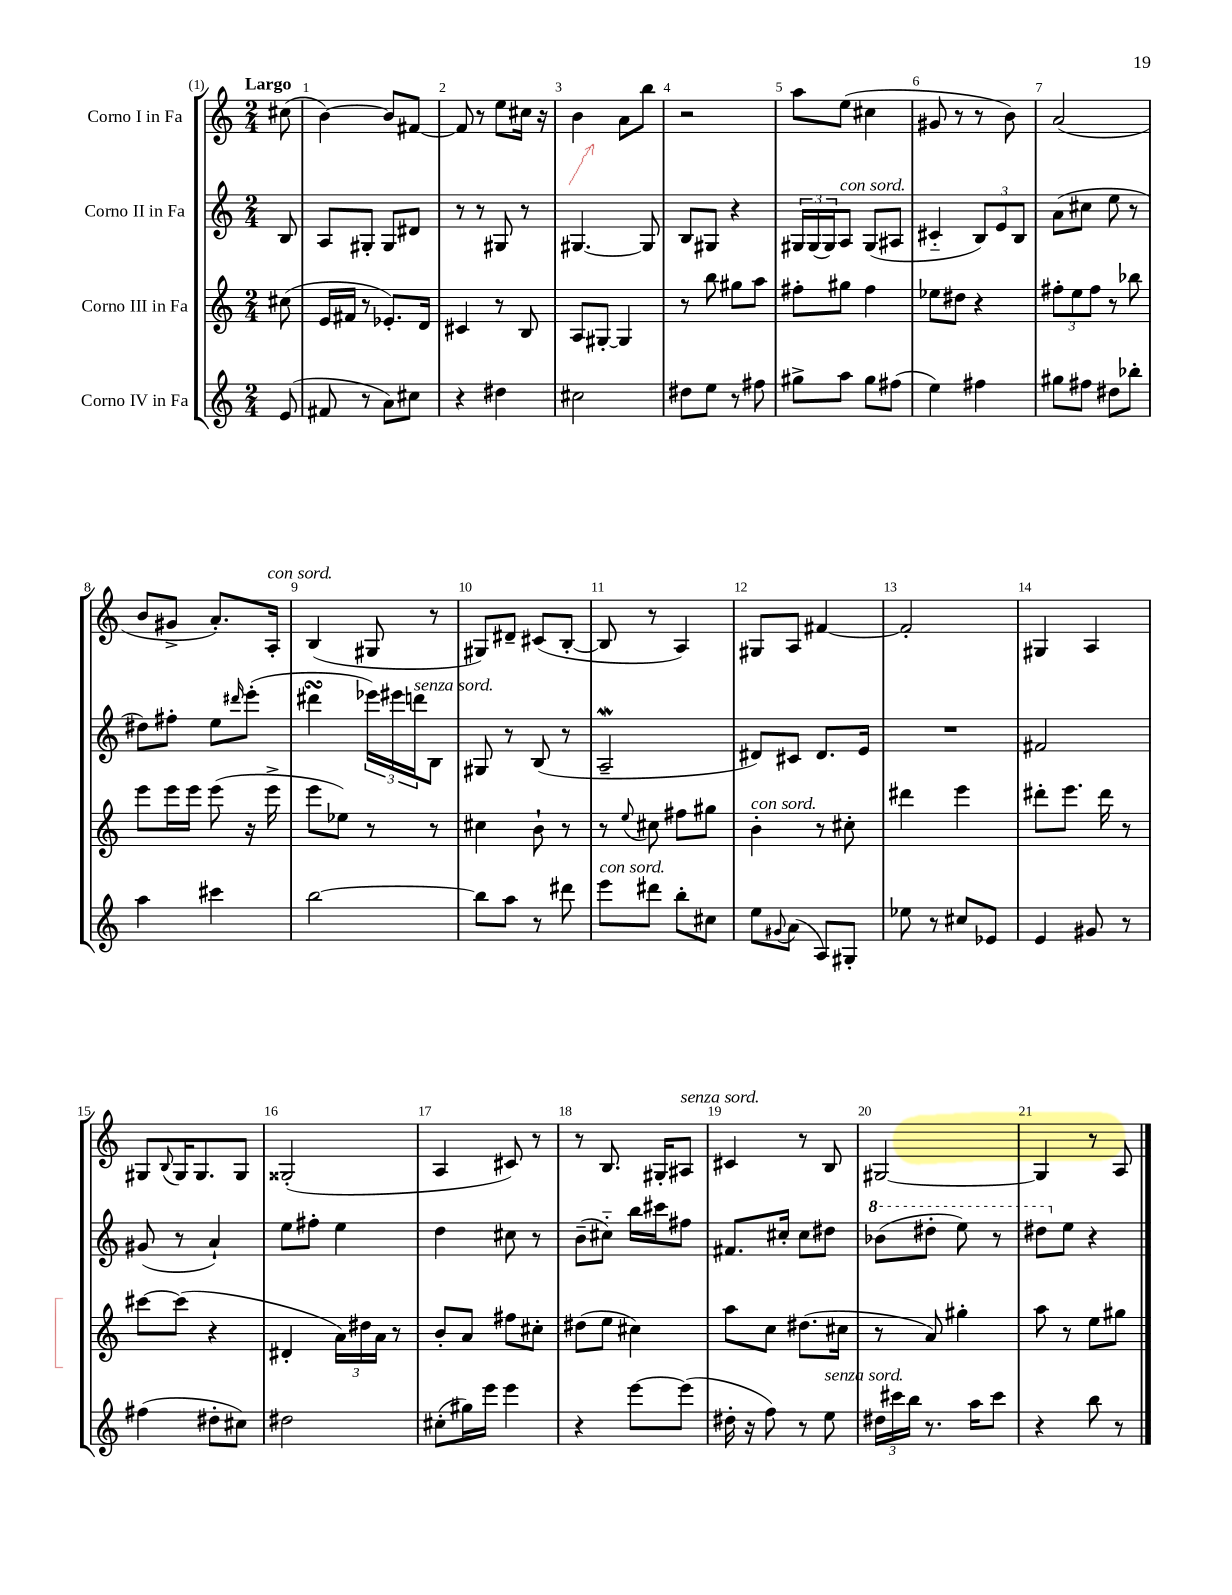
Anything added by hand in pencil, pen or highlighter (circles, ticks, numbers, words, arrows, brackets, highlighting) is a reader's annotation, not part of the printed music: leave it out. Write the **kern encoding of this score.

**kern	**kern	**kern	**kern
*staff4	*staff3	*staff2	*staff1
*clefG2	*clefG2	*clefG2	*clefG2
*k[]	*k[]	*k[]	*k[]
*M2/4	*M2/4	*M2/4	*M2/4
(8e/	(8cc#\	8B/	(8cc#\
=	=	=	=
8f#/	16e/LL	8A/L	[4b\)
.	16f#/JJ	.	.
8r	8r	8G#'/J	.
8a\L)	8.e-'/L)	8G#/L	8b/]L
8cc#\J	.	8d#/J	[8f#/J
.	16d/Jk	.	.
=	=	=	=
4r	4c#/	8r	8f#/]
.	.	8r	8r
4dd#\	8r	8G#/	8ee\L
.	8B/	8r	16cc#\Jk
.	.	.	16r
=	=	=	=
2cc#\	8A/L	[4.G#/	4b\
.	[8G#'/J	.	.
.	4G#/]	.	8a\L
.	.	8G#/]	8bb\J
=	=	=	=
8dd#\L	8r	8B/L	2r
8ee\J	8bb\	8G#/J	.
8r	8gg#\L	4r	.
8ff#\	8aa\J	.	.
=	=	=	=
8gg#^\L	8ff#'\L	24G#/LL	8aa\L
.	.	(24G#/	.
.	.	24G#/J)	.
8aa\J	8gg#\J	8A/J	(8ee\J
8gg#\L	4ff#\	(8G#/L	4cc#\
(8ff#\J	.	8A#/J	.
=	=	=	=
4ee\)	8ee-\L	4c#'~/	8g#/
.	8dd#\J	.	8r
4ff#\	4r	12B/L)	8r
.	.	12e/	.
.	.	.	8b\)
.	.	12B/J	.
=	=	=	=
8gg#\L	12ff#'\L	(8a\L	(2a/
.	12ee\	.	.
8ff#\J	.	8cc#\J	.
.	12ff#\J	.	.
8dd#\L	8r	8ee\	.
8bb-'\J	8bb-\	8r	.
=	=	=	=
4aa\	8eee\L	8dd#\L)	8b/L
.	16eee\L	8ff#'\J	8g#^/J
.	16eee\JJ	.	.
4ccc#\	(8eee\	8ee\L	8.a'/L)
.	.	16qqddd#/	.
.	16r	(8eee'\J	.
.	16eee^\	.	16A'/Jk
=	=	=	=
[2bb\	8eee\L	4ddd#\	(4B/
.	8ee-\J)	.	.
.	8r	24eee-\LL)	8G#/
.	.	24eee#\	.
.	.	24ddd\J	.
.	8r	8B\J	8r
=	=	=	=
8bb\]L	4cc#\	8G#/	8G#/L)
8aa\J	.	8r	8d#~/J
8r	8b`\	(8B/	(8c#/L
8ddd#\	8r	8r	[8B'/J
=	=	=	=
8eee\L	8r	2A~/	8B/]
.	8qqee/	.	.
8ddd#\J	8cc#\	.	8r
8bb'\L	8ff#\L	.	4A/)
8cc#\J	8gg#\J	.	.
=	=	=	=
8ee\L	4b'\	8d#/L)	8G#/L
8qqg#/	.	.	.
(8a\J	.	8c#/J	8A/J
8A/L)	8r	8.d#/L	[4f#/
8G#'/J	8cc#'\	.	.
.	.	16e/Jk	.
=	=	=	=
8ee-\	4ddd#\	2r	2f#'/]
8r	.	.	.
8cc#/L	4eee\	.	.
8e-/J	.	.	.
=	=	=	=
4e/	8ddd#'\L	2f#/	4G#/
.	8.eee\J	.	.
8g#/	.	.	4A/
.	16ddd#\	.	.
8r	8r	.	.
=	=	=	=
(4ff#\	[8ccc#\L	(8g#/	8G#/L
.	.	.	8qqB/
.	(8ccc#\]J	8r	16G#/K
.	.	.	8.G#/
8dd#'\L	4r	4a`/)	.
8cc#\J)	.	.	8G#/J
=	=	=	=
2dd#\	4d#'/	8ee\L	(2G##'/
.	.	8ff#'\J	.
.	24a\LL)	4ee\	.
.	24dd#\	.	.
.	24a\JJ	.	.
.	8r	.	.
=	=	=	=
(8cc#'\L	8b'/L	4dd\	4A/
16gg#\L)	8a/J	.	.
16eee\JJ	.	.	.
4eee\	8ff#\L	8cc#\	8c#/)
.	8cc#'\J	8r	8r
=	=	=	=
4r	(8dd#\L	(8b~\L	8r
.	8ee\J	8cc#'~\J)	8.B/
[8eee\L	4cc#\)	16bb\LL	.
.	.	16ccc#\J	16G#'/LK
(8eee\]J	.	8ff#\J	8A#/J
=	=	=	=
16dd#'\	8aa\L	8.f#/L	4c#/
16r	.	.	.
8ff\)	8cc\J	.	.
.	.	16cc#'/Jk	.
8r	(8.dd#\L	8cc#\L	8r
8ee\	.	8dd#\J	8B/
.	16cc#\Jk	.	.
=	=	=	=
24dd#\LL	8r	(8bb-\L	[2G#/
24ccc#\	.	.	.
24bb\JJ	.	.	.
8.r	8a/)	8ddd#'\J	.
.	4gg#'\	8eee\)	.
16aa\LK	.	.	.
8ccc#\J	.	8r	.
=	=	=	=
4r	8aa\	8ddd#\L	4G#/]
.	8r	8ee\J	.
8bb\	8ee\L	4r	8r
8r	8gg#\J	.	8A/
==	==	==	==
*-	*-	*-	*-
